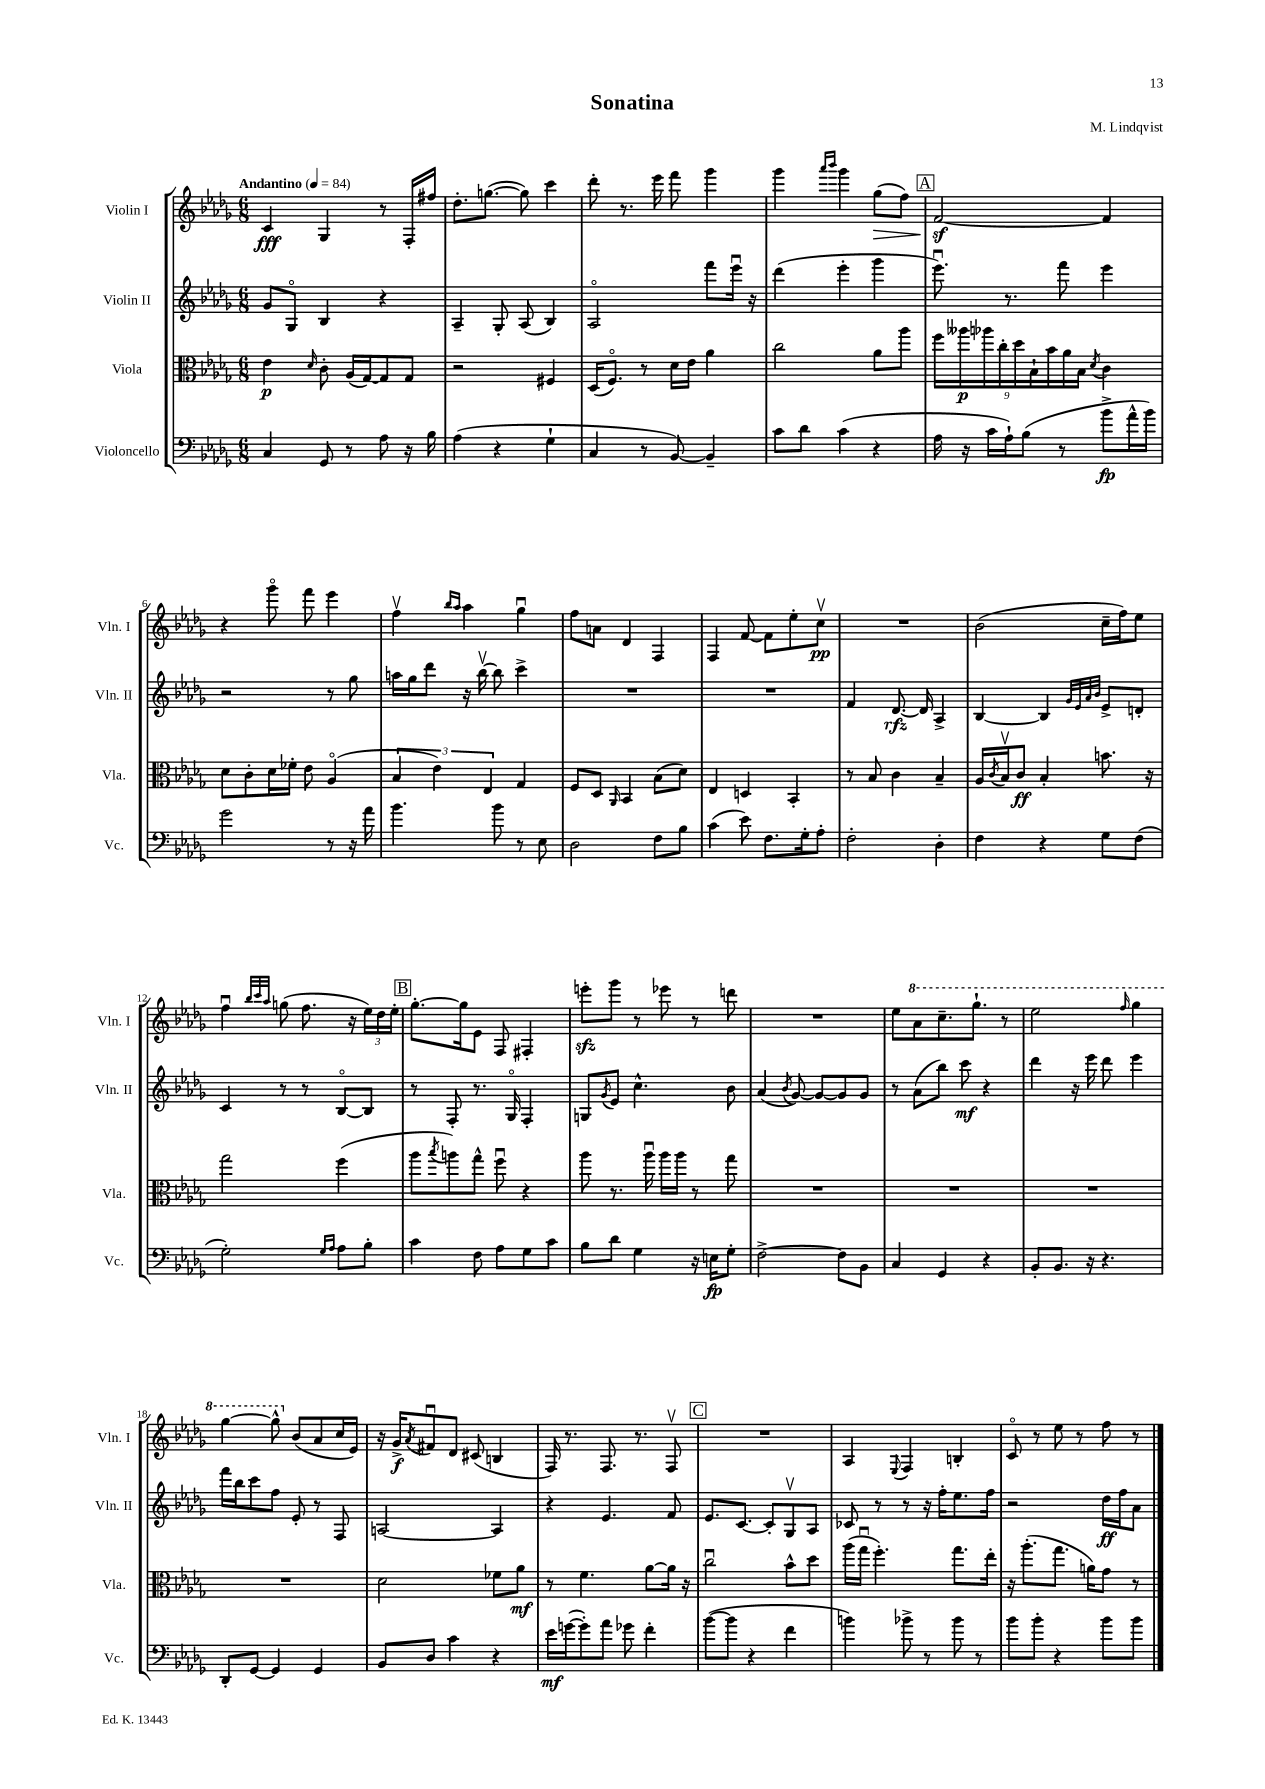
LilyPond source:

\header { title = "Sonatina" composer = "M. Lindqvist" }
<<
\new StaffGroup <<
\new Staff = "s0" \with { instrumentName = "Violin I" shortInstrumentName = "Vln. I" } {
    \clef treble \key des \major \numericTimeSignature \time 6/8 \tempo "Andantino" 4 = 84
    c'4\fff ges4 r8 f16-. fis''16 |
    des''8.-. g''8.~( g''8) c'''4 |
    des'''8-. r8. ees'''16 f'''8 ges'''4 |
    ges'''4 \grace { aes'''16 bes'''16 } ges'''4 ges''8\>( f''8) |
    \mark \markup { \box "A" } f'2~\sf\! f'4 |
    r4 ges'''8\flageolet f'''8 ees'''4 |
    f''4\upbow \grace { bes''16 aes''16 } aes''4 ges''4\downbow |
    f''8 a'8 des'4 f4 |
    f4 f'8~ f'8 ees''8-. c''8\upbow\pp |
    R2. |
    bes'2( c''16-- f''16) ees''8 |
    f''4\downbow \grace { bes''32 c'''32 aes''32 } g''8( f''8. r16 \tuplet 3/2 { ees''16) des''16 ees''16-. } |
    \mark \markup { \box "B" } ges''8.~-. ges''16 ees'8 f8 fis4-. |
    e'''8-.\sfz ges'''8 r8 ees'''8 r8 d'''8 |
    R2. |
    ees''8 \ottava #1 aes''8 c'''8.-- ges'''8.-! r8 |
    ees'''2 \grace { f'''16 } ges'''4 |
    ges'''4~ ges'''8-^ \ottava #0 bes'8( aes'8 c''16 ees'16) |
    r16 ges'16->\f \acciaccatura { aes'8 } fis'8\downbow des'8 cis'8( b4 |
    f16) r8. f8. r8. f8\upbow |
    \mark \markup { \box "C" } R2. |
    aes4 \appoggiatura { ees8 } f4 b4-. |
    c'8\flageolet r8 ees''8 r8 f''8 r8 \bar "|." |
}
\new Staff = "s1" \with { instrumentName = "Violin II" shortInstrumentName = "Vln. II" } {
    \clef treble \key des \major \numericTimeSignature \time 6/8
    ges'8 ges8\flageolet bes4 r4 |
    aes4-- ges8-. aes8( bes4) |
    aes2\flageolet f'''8 ees'''16\downbow r16 |
    des'''4( ees'''4-. ges'''4 |
    \mark \markup { \box "A" } ees'''8.\downbow) r8. f'''8 ees'''4 |
    r2 r8 ges''8 |
    a''16 ges''16 des'''8 r16 bes''16~\upbow bes''8 c'''4-> |
    R2. |
    R2. |
    f'4 des'8.~\rfz des'16 aes4-> |
    bes4~ bes4 \grace { ges'32 ees'32 aes'32 bes'32 } ees'8-> d'8-. |
    c'4 r8 r8 bes8~\flageolet bes8 |
    \mark \markup { \box "B" } r8 f8-. r8. ges16\flageolet f4-. |
    g8 \acciaccatura { ges'8 } ees'8 c''4.-^ bes'8 |
    aes'4( \acciaccatura { bes'8 } ges'8~) ges'8~ ges'8 ges'8 |
    r8 aes'8( bes''8) c'''8\mf r4 |
    des'''4 r16 ees'''16 des'''8 ees'''4 |
    f'''16 bes''16 c'''8 f''8 ees'8-. r8 f8 |
    a2~ a4 |
    r4 ees'4. f'8 |
    \mark \markup { \box "C" } ees'8. c'8.~ c'8-. ges8\upbow aes8 |
    ces'8 r8 r8 r16 f''16-. ees''8. f''16 |
    r2 des''16\ff f''16 aes'8 \bar "|." |
}
\new Staff = "s2" \with { instrumentName = "Viola" shortInstrumentName = "Vla." } {
    \clef alto \key des \major \numericTimeSignature \time 6/8
    ees'4\p \grace { des'16 } c'8-. aes16( ges16~) ges8 ges8 |
    r2 fis4 |
    des16( f8.\flageolet) r8 des'16 ees'16 aes'4 |
    c''2 aes'8 aes''8 |
    \mark \markup { \box "A" } \tuplet 9/8 { f''16 aeses''16\p aes''16 c''16-. des''16 bes16-! bes'16 aes'16 bes16 } \acciaccatura { des'8 } c'4 |
    des'8 c'8-. des'16 fes'16-. ees'8 aes4\flageolet( |
    \tuplet 3/2 { bes4 ees'4) ees4 } ges4 |
    f8 des8 \grace { aes,16 } bes,4 bes8( des'8) |
    ees4 d4 bes,4-. |
    r8 bes8 c'4 bes4-- |
    aes16 \acciaccatura { c'8 } bes16\upbow c'8\ff bes4-. b'8. r16 |
    ges''2 f''4( |
    \mark \markup { \box "B" } aes''8 \acciaccatura { bes''8 } a''8) ges''8-^ f''8\downbow r4 |
    aes''8 r8. aes''16\downbow aes''16 aes''16 r8 ges''8 |
    R2. |
    R2. |
    R2. |
    R2. |
    des'2 fes'8 aes'8\mf |
    r8 f'4. aes'8~ aes'16 r16 |
    \mark \markup { \box "C" } c''2\downbow bes'8-^ des''8 |
    aes''16( ges''16\downbow f''4.-.) ges''8. ees''16-. |
    r16 aes''8.-.( ges''8. a'16) ges'8 r8 \bar "|." |
}
\new Staff = "s3" \with { instrumentName = "Violoncello" shortInstrumentName = "Vc." } {
    \clef bass \key des \major \numericTimeSignature \time 6/8
    c4 ges,8 r8 aes8 r16 bes16 |
    aes4( r4 ges4-! |
    c4 r8 bes,8~) bes,4-- |
    c'8 des'8 c'4( r4 |
    \mark \markup { \box "A" } aes16 r16 c'16 aes16-!) bes8( r8 bes'8->\fp aes'16-^ bes'16) |
    ges'2 r8 r16 aes'16 |
    bes'4. bes'8 r8 ees8 |
    des2 f8 bes8 |
    c'4( ees'8) f8. ges16-. aes8-. |
    f2-. des4-. |
    f4 r4 ges8 f8( |
    ges2-.) \grace { ges16 aes16 } aes8 bes8-. |
    \mark \markup { \box "B" } c'4 f8 aes8 ges8 c'8 |
    bes8 des'8 ges4 r16 e16\fp ges8-. |
    f2~-> f8 bes,8 |
    c4 ges,4 r4 |
    bes,8-. bes,8. r16 r4. |
    des,8-. ges,8~ ges,4 ges,4 |
    bes,8 des8 c'4 r4 |
    ees'16\mf g'16~( g'8-.) aes'8 ges'8 f'4-. |
    \mark \markup { \box "C" } bes'8~( bes'8 r4 f'4 |
    b'4) bes'8-> r8 bes'8 r8 |
    bes'8 bes'8-. r4 bes'8 bes'8 \bar "|." |
}
>>
>>
